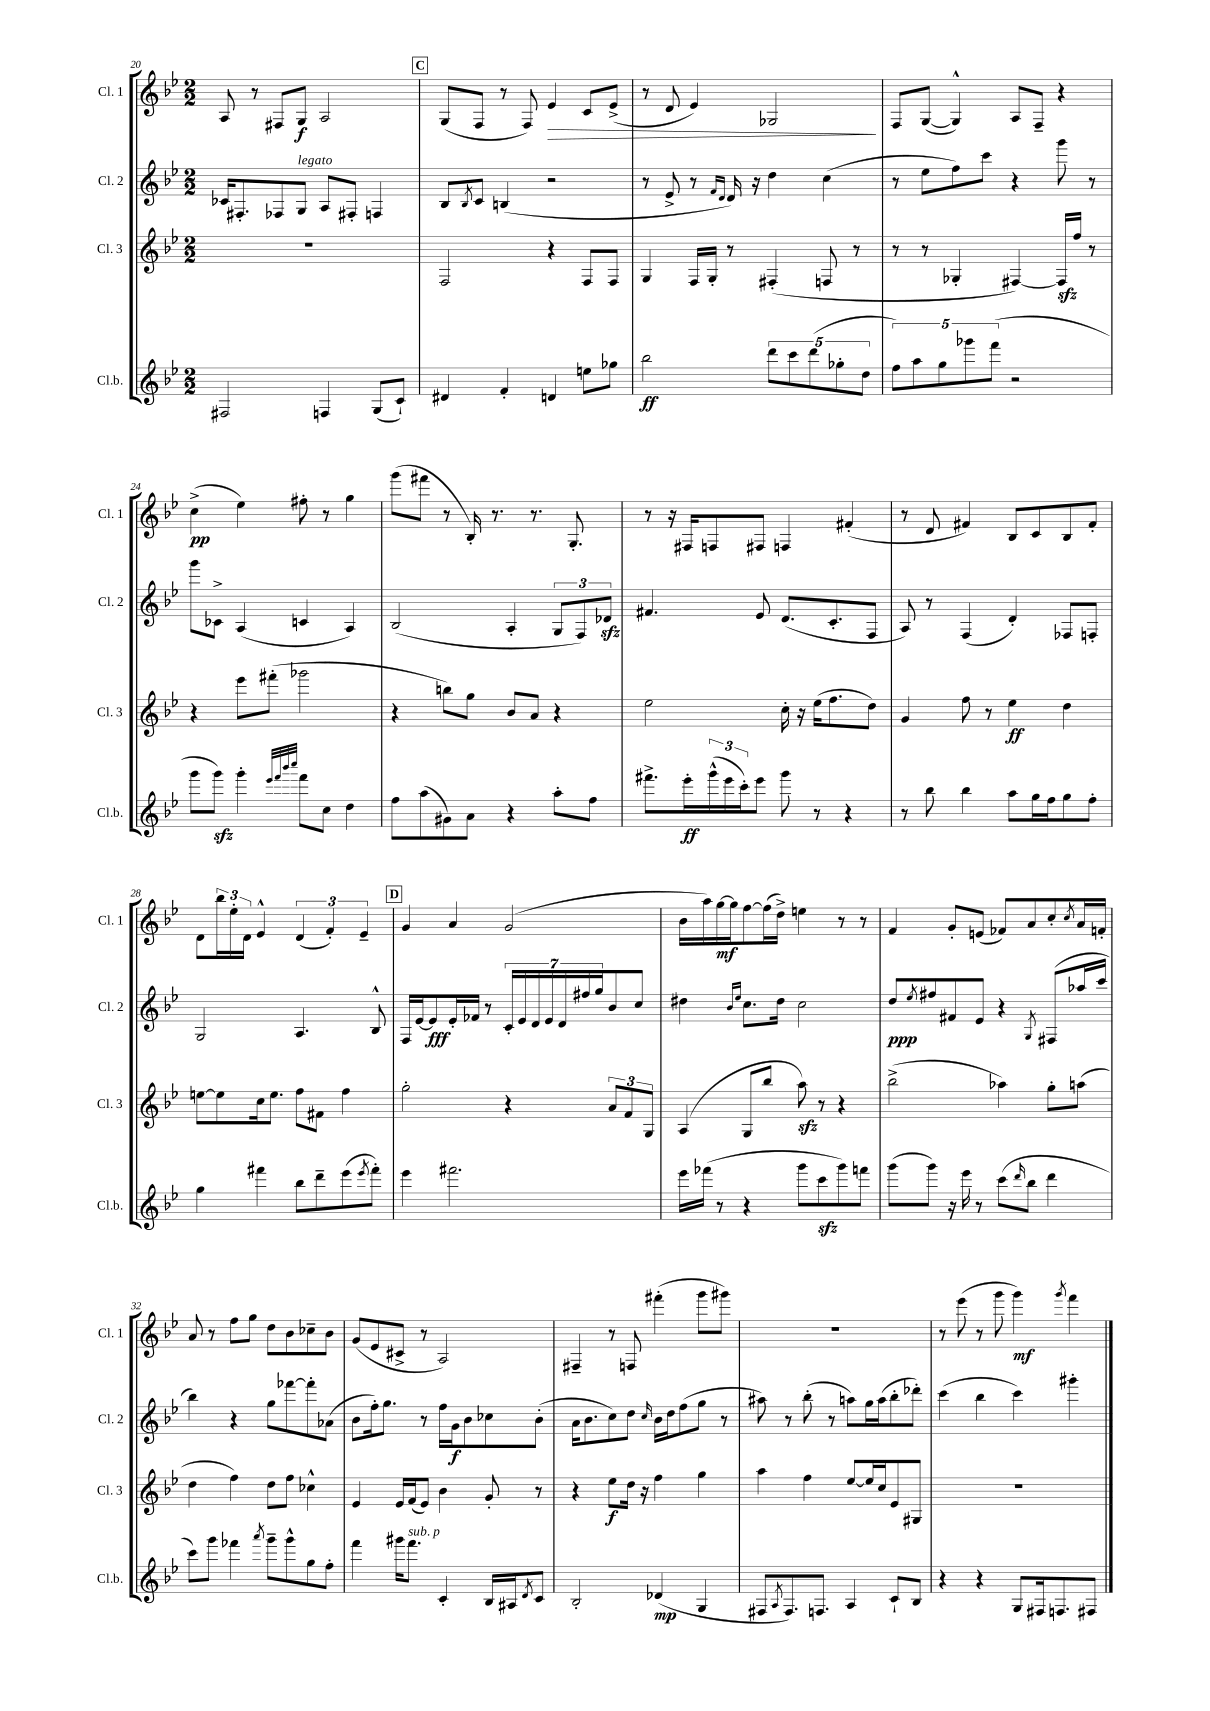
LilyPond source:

<<
\new StaffGroup <<
\new Staff = "s0" \with { instrumentName = "Cl. 1" shortInstrumentName = "Cl. 1" } {
    \clef treble \key bes \major \numericTimeSignature \time 2/2
    a8 r8 fis8 g8\f a2 |
    \mark \markup { \box "C" } g8( f8 r8 f8) ees'4\> c'8 ees'8->( |
    r8 d'8 ees'4) ges2\! |
    f8 g8~( g4-^) a8 f8-- r4 |
    c''4->\pp( ees''4) fis''8-. r8 g''4 |
    g'''8( fis'''8 r8 bes16-.) r8. r8. g8.-. |
    r8 r16 fis16 f8 fis8 f4 fis'4-.( |
    r8 d'8 fis'4) bes8 c'8 bes8 fis'8-. |
    d'8 \tuplet 3/2 { bes''16 ees''16-. d'16 } ees'4-^ \tuplet 3/2 { d'4( f'4-.) ees'4-- } |
    \mark \markup { \box "D" } g'4 a'4 g'2( |
    bes'16 a''16) g''16~\mf g''16 f''8~ f''16( d''16->) e''4 r8 r8 |
    f'4 g'8-. e'8( fes'8) a'8 c''8-. \acciaccatura { c''8 } a'16 f'16-. |
    a'8 r8 f''8 g''8 d''8 bes'8 ces''8-- bes'8 |
    g'8( ees'8 cis'8-> r8 a2) |
    fis4-- r8 f8 fis'''4-.( g'''8 gis'''8) |
    R1 |
    r8 ees'''8( r8 g'''8 g'''4\mf) \acciaccatura { g'''8 } f'''4 \bar "|." |
}
\new Staff = "s1" \with { instrumentName = "Cl. 2" shortInstrumentName = "Cl. 2" } {
    \clef treble \key bes \major \numericTimeSignature \time 2/2
    ces'16 fis8.-. fes8 g8^\markup { \italic "legato" } a8 fis8-. f4 |
    \mark \markup { \box "C" } bes8 \acciaccatura { bes8 } c'8 b4( r2 |
    r8 ees'8-> r8 \grace { f'16 d'16 } d'16) r16 d''4 c''4( |
    r8 ees''8 f''8) c'''8 r4 g'''8 r8 |
    g'''8 ces'8-> a4( c'4 a4) |
    bes2( a4-. \tuplet 3/2 { g8 f8) des'8\sfz } |
    fis'4. ees'8 d'8.( c'8.-. f8 |
    a8) r8 f4( d'4-.) fes8 f8-. |
    g2 a4. bes8-^ |
    \mark \markup { \box "D" } f16 ees'16~ ees'8\fff ees'16-. fes'16 r8 \tuplet 7/4 { c'16-. ees'16 d'16 ees'16 d'16 fis''16 g''16 } bes'8 c''8 |
    dis''4 \grace { bes'16 ees''16 } c''8. dis''16 c''2 |
    d''8\ppp \acciaccatura { ees''8 } fis''8 fis'8 ees'8 r4 \acciaccatura { g8 } fis8( aes''16 c'''16 |
    bes''4) r4 g''8 fes'''8~ fes'''8-. aes'8( |
    bes'8 f''16-.) g''8. r8 f''16 g'16\f bes'8 ces''8 bes'8-.( |
    a'16 bes'8. c''8) d''8 \grace { c''16 } bes'16 d''16 f''8( g''8 r8 |
    ais''8) r8 bes''8-.( r8 a''8) g''16 a''16( bes''8-. des'''8-.) |
    c'''4( bes''4 c'''4) gis'''4-. \bar "|." |
}
\new Staff = "s2" \with { instrumentName = "Cl. 3" shortInstrumentName = "Cl. 3" } {
    \clef treble \key bes \major \numericTimeSignature \time 2/2
    R1 |
    \mark \markup { \box "C" } f2 r4 f8 f8 |
    g4 f16 g16-. r8 fis4-.( f8 r8 |
    r8 r8 ges4-. fis4~) fis16\sfz f''16 r8 |
    r4 ees'''8 fis'''8-.( ges'''2 |
    r4 b''8) g''8 bes'8 a'8 r4 |
    ees''2 c''16-. r16 ees''16( f''8. d''8) |
    g'4 f''8 r8 ees''4\ff d''4 |
    e''8~ e''8 c''16 e''8. f''8 fis'8 f''4 |
    \mark \markup { \box "D" } g''2-. r4 \tuplet 3/2 { a'8 f'8 g8 } |
    a4( g8 bes''8 a''8\sfz) r8 r4 |
    bes''2->( aes''4) g''8-. a''8( |
    d''4 f''4) d''8 f''8 ces''4-^ |
    ees'4 ees'16 f'16( ees'8) bes'4 g'8-. r8 |
    r4 ees''8\f d''16 r16 f''4 g''4 |
    a''4 f''4 ees''8~ ees''16 c''16 ees'8 gis8 |
    R1 \bar "|." |
}
\new Staff = "s3" \with { instrumentName = "Cl.b." shortInstrumentName = "Cl.b." } {
    \clef treble \key bes \major \numericTimeSignature \time 2/2
    fis2 f4 g8( c'8-!) |
    \mark \markup { \box "C" } dis'4 f'4-. d'4 e''8 ges''8 |
    bes''2\ff \tuplet 5/4 { d'''8 c'''8 d'''8( ges''8-. d''8 } |
    \tuplet 5/4 { f''8) a''8 g''8 ges'''8 f'''8( } r2 |
    g'''8 g'''8\sfz) g'''4-. \grace { ees'''32 f'''32 bes'''32 c''''32 } f'''8 c''8 d''4 |
    f''8 a''8( gis'8) a'8 r4 a''8-. f''8 |
    fis'''8.-> ees'''16-.\ff \tuplet 3/2 { g'''16-^( ees'''16 c'''16-.) } ees'''8 g'''8 r8 r4 |
    r8 bes''8 bes''4 a''8 g''16 f''16 g''8 f''8-. |
    g''4 fis'''4 bes''8 d'''8-- ees'''8( \acciaccatura { ees'''8 } fis'''8-.) |
    \mark \markup { \box "D" } ees'''4 fis'''2. |
    ees'''16 fes'''16( r8 r4 g'''8 c'''8\sfz g'''8) f'''8 |
    g'''8( g'''8) r16 ees'''16 r8 c'''8( \grace { d'''16 } bes''8 d'''4 |
    c'''8) g'''8 fes'''4 \acciaccatura { a'''8 } g'''8-- g'''8-^ g''8 f''8-. |
    f'''4 gis'''16 f'''8.^\markup { \italic "sub. p" } c'4-. bes16 ais16 \acciaccatura { d'8 } c'8 |
    bes2-. des'4\mp( g4 |
    fis8 \acciaccatura { a8 } fis8.) f8. a4 c'8-! bes8 |
    r4 r4 g8 fis16 f8. fis8 \bar "|." |
}
>>
>>
\layout { \context { \Score currentBarNumber = #20 } }
